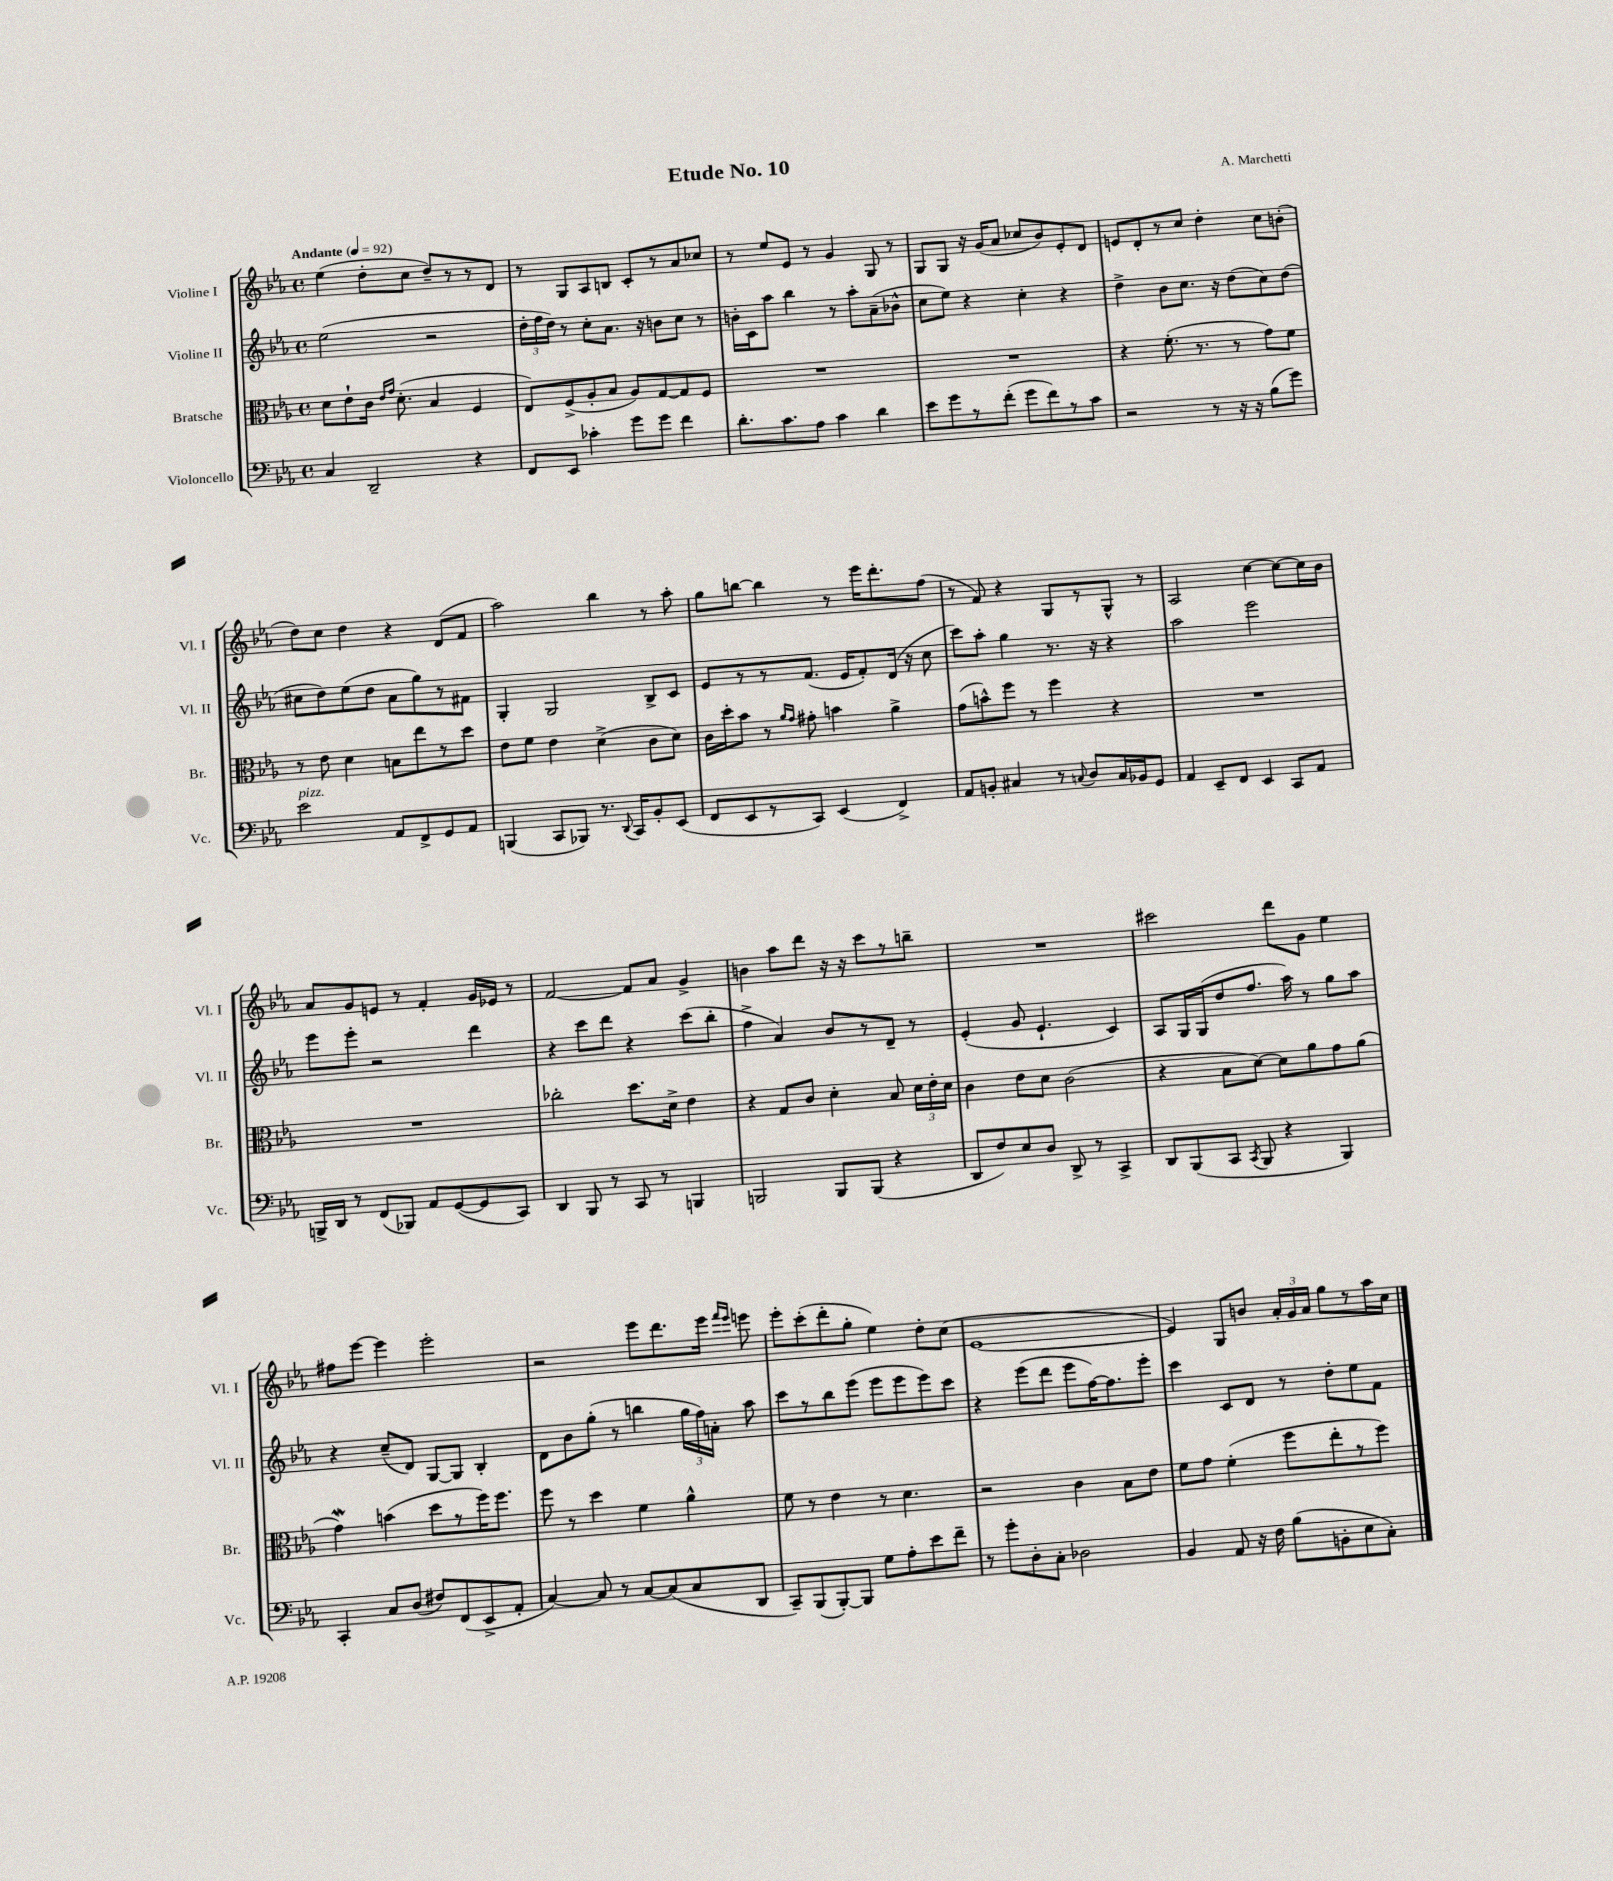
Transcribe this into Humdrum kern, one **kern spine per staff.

**kern	**kern	**kern	**kern
*staff4	*staff3	*staff2	*staff1
*clefF4	*clefC3	*clefG2	*clefG2
*k[b-e-a-]	*k[b-e-a-]	*k[b-e-a-]	*k[b-e-a-]
*M4/4	*M4/4	*M4/4	*M4/4
*met(c)	*met(c)	*met(c)	*met(c)
*MM92	*MM92	*MM92	*MM92
4C/	8d\L	(2ee-\	(4ee-\
.	8e-`\	.	.
2DD~/	16c\Jk	.	8dd'\L
.	16qqe-/LL	.	.
.	16qqg/JJ	.	.
.	(8.d'\	.	.
.	.	.	8cc\J
.	4B-/	2r	8dd~/L)
.	.	.	8r
4r	4F/	.	8r
.	.	.	8d/J
=	=	=	=
8FF/L	8E-/L)	24dd'\LL	8r
.	.	24ff\	.
.	.	24dd\JJ)	.
8EE-/J	(8F^/	8r	8G/L
4c-'\	8A-'/	8cc'\L	8A-/
.	8B-/J	8.a-\J	8B/J
8g\L	8A-/L)	.	8c'/L
.	.	16r	.
8g\J	[8G/	8b\L	8r
4f\	8G/]	8cc\J	8a-/
.	8F/J	8r	8cc-/J
=	=	=	=
8.d'\L	1r	16b'\LL	8r
.	.	16c\J	.
.	.	8aa-\J	8ee-/L
8.c\	.	.	.
.	.	4bb-\	8e-/J
8A-\J	.	.	8r
4c\	.	8r	4g/
.	.	8aa-'\L	.
4d\	.	(8a-~\	8G/
.	.	8b-^^\J	8r
=	=	=	=
8e-\L	1r	8cc\L	8G/L
8g\	.	8ee-\J)	8G/J
8r	.	4r	16r
.	.	.	(16g/LK
(8f'\J	.	.	8a-/J
8g\L	.	4cc'\	8cc-/L
8f\)	.	.	8b-/)
8r	.	4r	8e-'/
8c\J	.	.	8d/J
=	=	=	=
2r	4r	4dd^\	8e/L
.	.	.	8d'/
.	(8.f'\	8b-\L	8r
.	.	8.cc\J	8cc/J
.	8.r	.	.
8r	.	.	4dd'\
.	.	16r	.
16r	8r	(8dd\L	.
16r	.	.	.
(8B-\L	8g\L)	8cc\)	8cc\L
8g\J)	8f\J	(8dd\J	(8b'\J
=	=	=	=
2e-\	8r	8cc#\L	8dd\L)
.	8e-\	8dd\)	8cc\J
.	4d\	(8ee-\	4dd\
.	.	8dd\J	.
8AA-/L	8B\L	8a-\L	4r
8FF^/	8ee-\	8gg\)	.
8GG/	8r	8r	(8d/L
8AA-/J	8dd\J	8f#\J	8f/J
=	=	=	=
(4BBB/	8e-\L	4G'/	2aa-\)
.	8f\J	.	.
8CC/L	4e-\	2G/	.
8BBB-/J)	.	.	.
8.r	(4d^\	.	4bb-\
8qqDD/	.	.	.
16CC/LK	.	.	.
8BB-'/	8c\L	8B-^/L	8r
(8EE-/J	8d\J)	8c/J	8aa-'\
=	=	=	=
8FF/L	16c\LL	8e-/L	8gg\L
.	16dd'\J	.	.
8EE-/	8b-\J	8r	[8bb\J
8r	8r	8r	4bb\]
.	16qqa-/LL	.	.
.	16qqg/JJ	.	.
8CC/J)	8g#'\	(8.f/J	.
(4EE-/	4b\	.	8r
.	.	16e-/LK	.
.	.	8f'/)	16eee-\LK
.	.	.	8.ddd'\
4FF^/)	4a-^\	(16d/Jk	.
.	.	16r	.
.	.	8cc\	(8ff\J
=	=	=	=
8AA-/L	(8g\L	8ccc\L)	8r
8BB'/J	8b^^\)	8aa-'\J	8f/)
4C#/	8ff\J	4gg\	4r
.	8r	.	.
8r	4ff\	8.r	8G/L
8qqC/	.	.	.
8D/L	.	.	8r
.	.	16r	.
16C/L	4r	4r	8G^^/J
16BB-/J	.	.	.
8GG/J	.	.	8r
=	=	=	=
4AA-/	1r	2aa-\	2A-/
8EE-~/L	.	.	.
8FF/J	.	.	.
4EE-/	.	2eee-\	[4cc\
8CC/L	.	.	8cc\_L
8AA-/J	.	.	16cc\]L
.	.	.	16b-\JJ
=	=	=	=
16BBB^/LL	1r	8eee-\L	8a-/L
16DD/JJ	.	.	.
8r	.	8eee-'\J	8g/
(8FF/L	.	2r	8e/J
8BBB-/J)	.	.	8r
8AA-/L	.	.	4f'/
([8GG/	.	.	.
8GG/]	.	4ddd\	16g/LL
.	.	.	16e-/JJ
8CC/J)	.	.	8r
=	=	=	=
4DD/	2cc-'\	4r	[2f/
8BBB-/	.	8ccc\L	.
8r	.	8ddd\J	.
8CC/	8.dd\L	4r	8f/]L
8r	.	.	8a-/J
.	16d^\Jk	.	.
4BBB/	4e-\	(8ccc\L	4g^/
.	.	8bb-'\J	.
=	=	=	=
2BBB/	4r	4ff^\	4b\
.	8G/L	4a-/)	8aa-\L
.	8c/J	.	8ddd\J
8BBB/L	4d'\	8b-/L	16r
.	.	.	16r
(8BBB/J	.	8r	8ccc\L
4r	8B-/	8d~/J	8r
.	24d\LL	8r	8bb~\J
.	24e-'\	.	.
.	24d\JJ	.	.
=	=	=	=
8DD/L	4c\	(4e-'/	1r
8F/)	.	.	.
8E-/	8e-\L	8g/	.
8D/J	8d\J	4.e-`/	.
8DD^/	(2c\	.	.
8r	.	.	.
4CC^/	.	4c/)	.
=	=	=	=
8DD/L	4r	8A-/L	2ccc#\
(8BBB-/	.	16G/L	.
.	.	(16G/J	.
8CC/J	8B-\L	8dd/	.
8qCC/	.	.	.
8BBB-/	[8d\J)	8.ff/J	.
4r	8d\]L	.	8ddd\L
.	.	16aa-\)	.
.	8a-\	8r	8g\J
4BBB-/)	8g\	8gg\L	4ee-\
.	(8a-\J	8aa-\J	.
=	=	=	=
4CC'/	4g\)	4r	8ff#\L
.	.	.	[8eee-\J
8C/L	(4b\	(8cc~/L	4eee-\]
(8D/J	.	8d/J)	.
8F#/L)	8dd\L	[8G/L	2eee-'\
(8FF/	8r	8G/]J	.
8EE-^/	16ff\K)	4B-'/	.
.	8.ff\J	.	.
8AA-'/J	.	.	.
=	=	=	=
[4C/)	8ff\	8d\L	2r
.	8r	8b-\	.
8C/]	4dd\	(8gg'\J	.
8r	.	8r	.
[8C/L	4f\	4bb\	8eee-\L
(8C/]	.	.	8.ddd\
8C/	4a-^^\	24gg\LL	.
.	.	24ff\)	.
.	.	.	16eee-\Jk
.	.	24a'\JJ	.
.	.	.	16qqfff/LL
.	.	.	16qqeee-/JJ
8DD/J	.	8aa-\	8eee\
=	=	=	=
8CC~/L)	8f\	8ccc\L	8eee-'\L
(8BBB-/	8r	8r	(8ccc'\
[8BBB-'/)	4e-\	8bb-\	8ddd'\
8BBB-/]J	.	(8eee-\J	8gg'\J
8G\L	8r	8eee-\L	4ee-\)
8A-'\	4.d\	8eee-\	.
8e-\	.	8eee-\)	8dd'\L
8f~\J	.	8ccc\J	(8cc\J
=	=	=	=
8r	2r	4r	[1e-
8g'\L	.	.	.
8D'\	.	(8eee-\L	.
8C'\J	.	8ddd\J	.
2D-\	4c\	8eee-\L	.
.	.	[16ff\K)	.
.	.	8.ff\]	.
.	8B-\L	.	.
.	8e-\J	8eee-'\J	.
=	=	=	=
4BB-/	8f\L	4ccc\	4e-/])
.	8g\J	.	.
8AA-/	(4f'\	8c/L	8G/L
16r	.	8d/J	8b/J
16F\	.	.	.
(8B-\L	8ff\L	8r	24a-'/LL
.	.	.	24g/
.	.	.	24a-/JJ
8BB'\	8ee-'\	8dd'\L	8gg\L
8E-\	8r	8ee-\	8r
8C'\J)	8ff\J)	8f\J	16aa-\L
.	.	.	16cc\JJ
==	==	==	==
*-	*-	*-	*-
